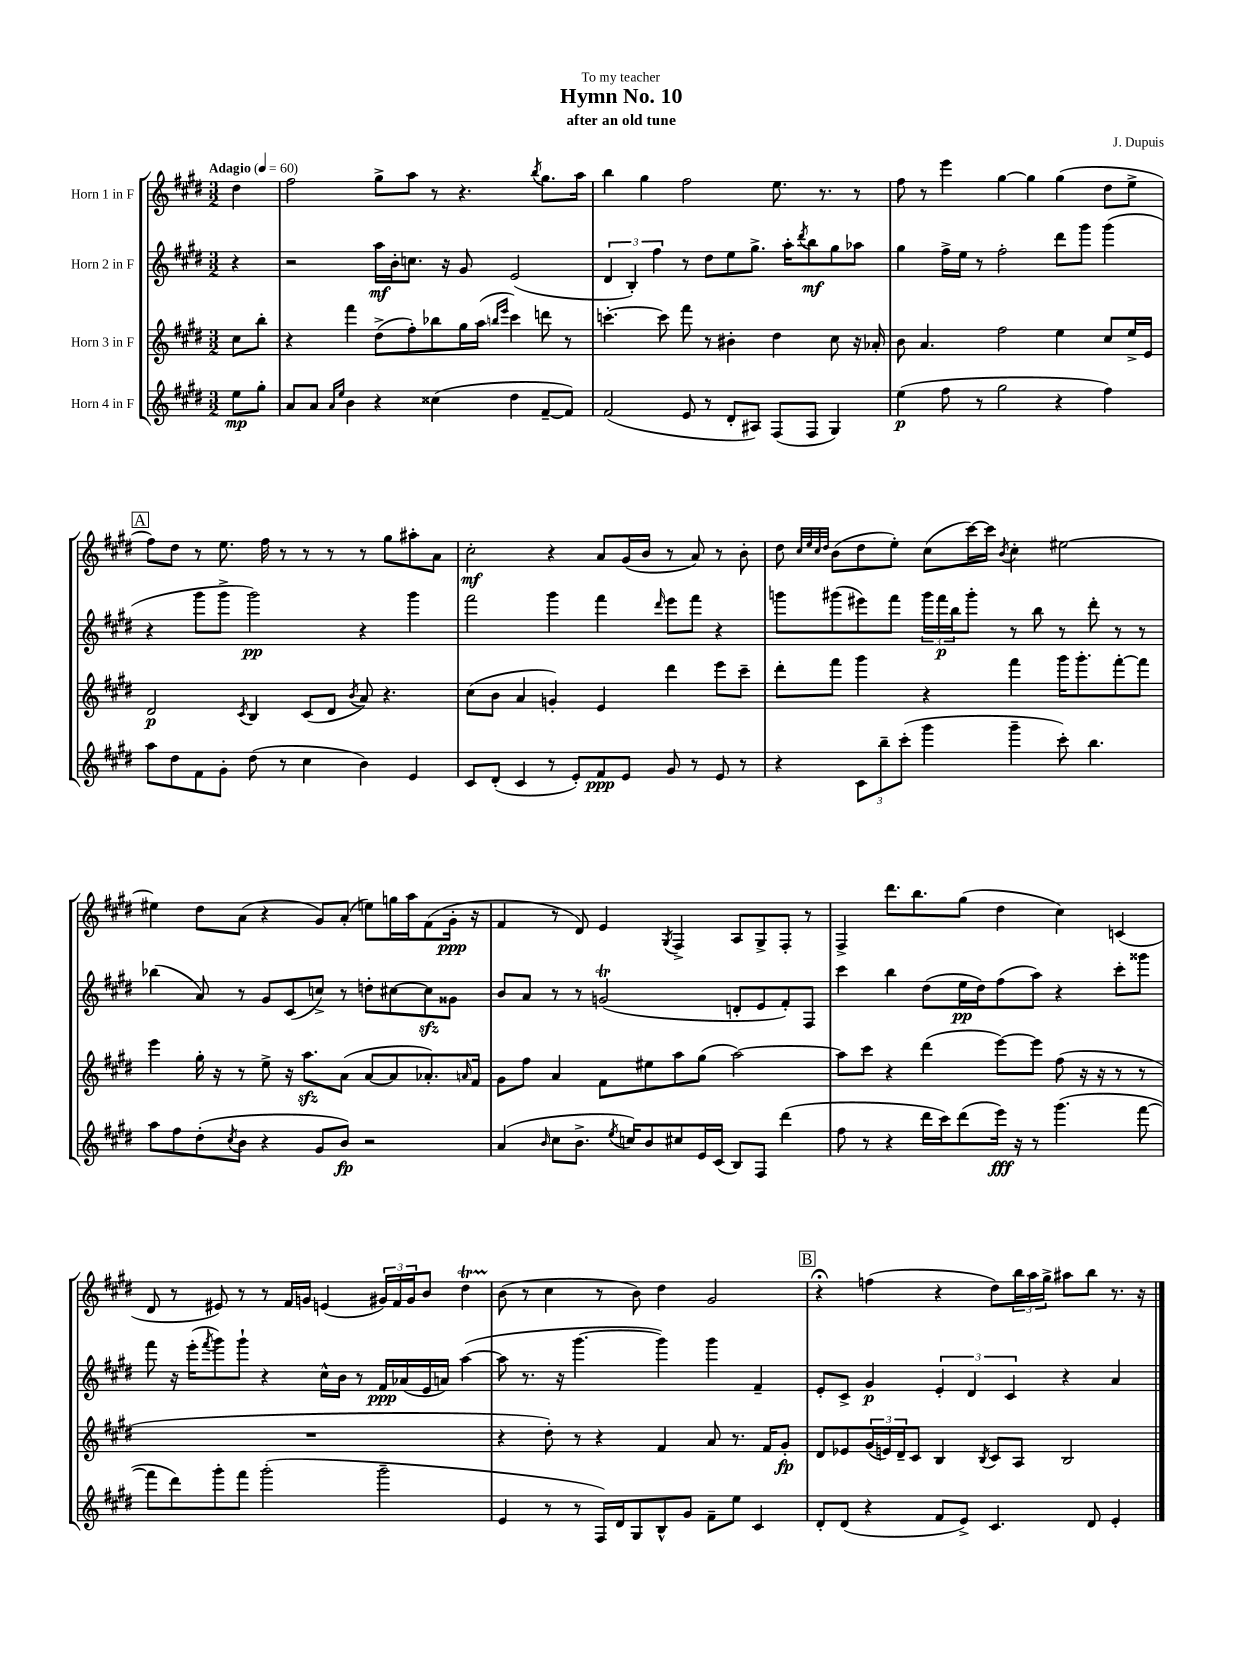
\header { title = "Hymn No. 10" composer = "J. Dupuis" subtitle = "after an old tune" dedication = "To my teacher" }
<<
\new StaffGroup <<
\new Staff = "s0" \with { instrumentName = "Horn 1 in F" } {
    \clef treble \key e \major \numericTimeSignature \time 3/2 \partial 4 \tempo "Adagio" 4 = 60
    dis''4 |
    fis''2 gis''8-> a''8 r8 r4. \acciaccatura { b''8 } gis''8. a''16 |
    b''4 gis''4 fis''2 e''8. r8. r8 |
    fis''8 r8 e'''4 gis''4~ gis''4 gis''4( dis''8 e''8-> |
    \mark \markup { \box "A" } fis''8) dis''8 r8 e''8. fis''16 r8 r8 r8 r8 gis''8 ais''8-. a'8 |
    cis''2-.\mf r4 a'8 gis'16( b'16 r8 a'8) r8 b'8-. |
    dis''8 \grace { cis''32 e''32 cis''32 dis''32 } b'8( dis''8 e''8-.) cis''8( cis'''16~) cis'''16 \acciaccatura { b'8 } cis''4-. eis''2~ |
    eis''4 dis''8 a'8( r4 gis'8) a'8-.( e''8) g''16 a''16 fis'8( gis'16-.\ppp r16 |
    fis'4 r8 dis'8) e'4 \acciaccatura { gis8 } fis4-> a8 gis8-> fis8-. r8 |
    fis4-> dis'''8. b''8. gis''8( dis''4 cis''4) c'4( |
    dis'8 r8 eis'8) r8 r8 fis'16 g'16 e'4( \tuplet 3/2 { gis'16) fis'16 gis'16 } b'8 dis''4\startTrillSpan |
    b'8\stopTrillSpan( r8 cis''4 r8 b'8) dis''4 gis'2 |
    \mark \markup { \box "B" } r4\fermata f''4( r4 dis''8) \tuplet 3/2 { b''16 a''16 gis''16-> } ais''8 b''8 r8. r16 \bar "|." |
}
\new Staff = "s1" \with { instrumentName = "Horn 2 in F" } {
    \clef treble \key e \major \numericTimeSignature \time 3/2 \partial 4
    r4 |
    r2 a''16\mf b'16-. c''8. r16 gis'8 e'2( |
    \tuplet 3/2 { dis'4 b4-.) fis''4 } r8 dis''8 e''8 gis''8.-> a''16-. \acciaccatura { dis'''8 } b''8\mf gis''8 aes''8 |
    gis''4 fis''16-> e''16 r8 fis''2-. dis'''8 gis'''8 gis'''4( |
    \mark \markup { \box "A" } r4 gis'''8 gis'''8-> gis'''2\pp) r4 gis'''4 |
    fis'''2 gis'''4 fis'''4 \grace { dis'''16 } e'''8 fis'''8 r4 |
    g'''8 gis'''8( eis'''8) fis'''8 \tuplet 3/2 { gis'''16 fis'''16\p b''16 } gis'''8-. r8 b''8 r8 dis'''8-. r8 r8 |
    bes''4( a'8) r8 gis'8 cis'8( c''8->) r8 d''8-. cis''8~ cis''8\sfz gisis'8 |
    b'8 a'8 r8 r8 g'2\trill( d'8-. e'8 fis'8-.) fis8 |
    cis'''4 b''4 dis''8( e''16\pp dis''16) fis''8( a''8) r4 cis'''8-. gisis'''8 |
    fis'''8 r16 e'''16-.( \acciaccatura { fis'''8 } gis'''8) gis'''8-! r4 cis''16-^ b'16 r8 fis'16\ppp aes'16( e'16 a'16) a''4~( |
    a''8 r8. r16 gis'''4.~ gis'''4) gis'''4 fis'4-- |
    \mark \markup { \box "B" } e'8-. cis'8-> gis'4\p \tuplet 3/2 { e'4-. dis'4 cis'4 } r4 a'4 \bar "|." |
}
\new Staff = "s2" \with { instrumentName = "Horn 3 in F" } {
    \clef treble \key e \major \numericTimeSignature \time 3/2 \partial 4
    cis''8 b''8-. |
    r4 fis'''4 dis''8->( fis''8-.) bes''8 gis''16 a''16( \grace { b''16 e'''16 } cis'''4) d'''8 r8 |
    c'''4.~-. c'''8 fis'''8 r8 bis'4-. dis''4 cis''8 r16 aes'16-. |
    b'8 a'4. fis''2 e''4 cis''8 e''16-> e'16 |
    \mark \markup { \box "A" } dis'2\p \acciaccatura { cis'8 } b4 cis'8( dis'8 \acciaccatura { b'8 } a'8) r4. |
    cis''8( b'8 a'4 g'4-.) e'4 dis'''4 e'''8 cis'''8-- |
    dis'''8-. fis'''8 gis'''4 r4 fis'''4 gis'''16 gis'''8.-. fis'''8~-. fis'''8 |
    e'''4 gis''16-. r16 r8 e''8-> r16 a''8.\sfz a'8( a'8~ a'8 aes'8.-.) \grace { a'16 } fis'16 |
    gis'8 fis''8 a'4 fis'8 eis''8 a''8 gis''8( a''2~) |
    a''8 cis'''8 r4 dis'''4( e'''8~) e'''8 fis''8( r16 r16 r8 r8 |
    R1. |
    r4 dis''8-.) r8 r4 fis'4 a'8 r8. fis'16 gis'8-.\fp |
    \mark \markup { \box "B" } dis'8 ees'8 \tuplet 3/2 { gis'16( e'16) dis'16-- } cis'8 b4 \acciaccatura { b8 } cis'8 a8 b2 \bar "|." |
}
\new Staff = "s3" \with { instrumentName = "Horn 4 in F" } {
    \clef treble \key e \major \numericTimeSignature \time 3/2 \partial 4
    e''8\mp gis''8-. |
    a'8 a'8 \grace { a'16 e''16 } b'4 r4 cisis''4( dis''4 fis'8~-- fis'8) |
    fis'2( e'8 r8 dis'8-. ais8) fis8( fis8 gis4) |
    e''4\p( fis''8 r8 gis''2 r4 fis''4) |
    \mark \markup { \box "A" } a''8 dis''8 fis'8 gis'8-. dis''8( r8 cis''4 b'4) e'4 |
    cis'8 dis'8-.( cis'4 r8 e'8-.) fis'8\ppp e'8 gis'8 r8 e'8 r8 |
    r4 \tuplet 3/2 { cis'8 b''8-- cis'''8-.( } gis'''4 gis'''4-- cis'''8-.) b''4. |
    a''8 fis''8 dis''8-.( \acciaccatura { cis''8 } b'8 r4 gis'8 b'8\fp) r2 |
    a'4( \grace { b'16 } cis''8 b'8.-> \acciaccatura { e''8 } c''16) b'8 cis''8 e'16 cis'16( b8) fis8 dis'''4( |
    fis''8 r8 r4 dis'''16 cis'''16) dis'''8( e'''16\fff) r16 r8 gis'''4.( fis'''8~ |
    fis'''8 dis'''8) gis'''8-. fis'''8 gis'''2-.( gis'''2-- |
    e'4 r8 r8 fis16) dis'16 gis8 b8-^ gis'8 fis'8-- e''8 cis'4 |
    \mark \markup { \box "B" } dis'8-. dis'8( r4 fis'8 e'8->) cis'4. dis'8 e'4-. \bar "|." |
}
>>
>>
\layout { \context { \Score \remove "Bar_number_engraver" } }
